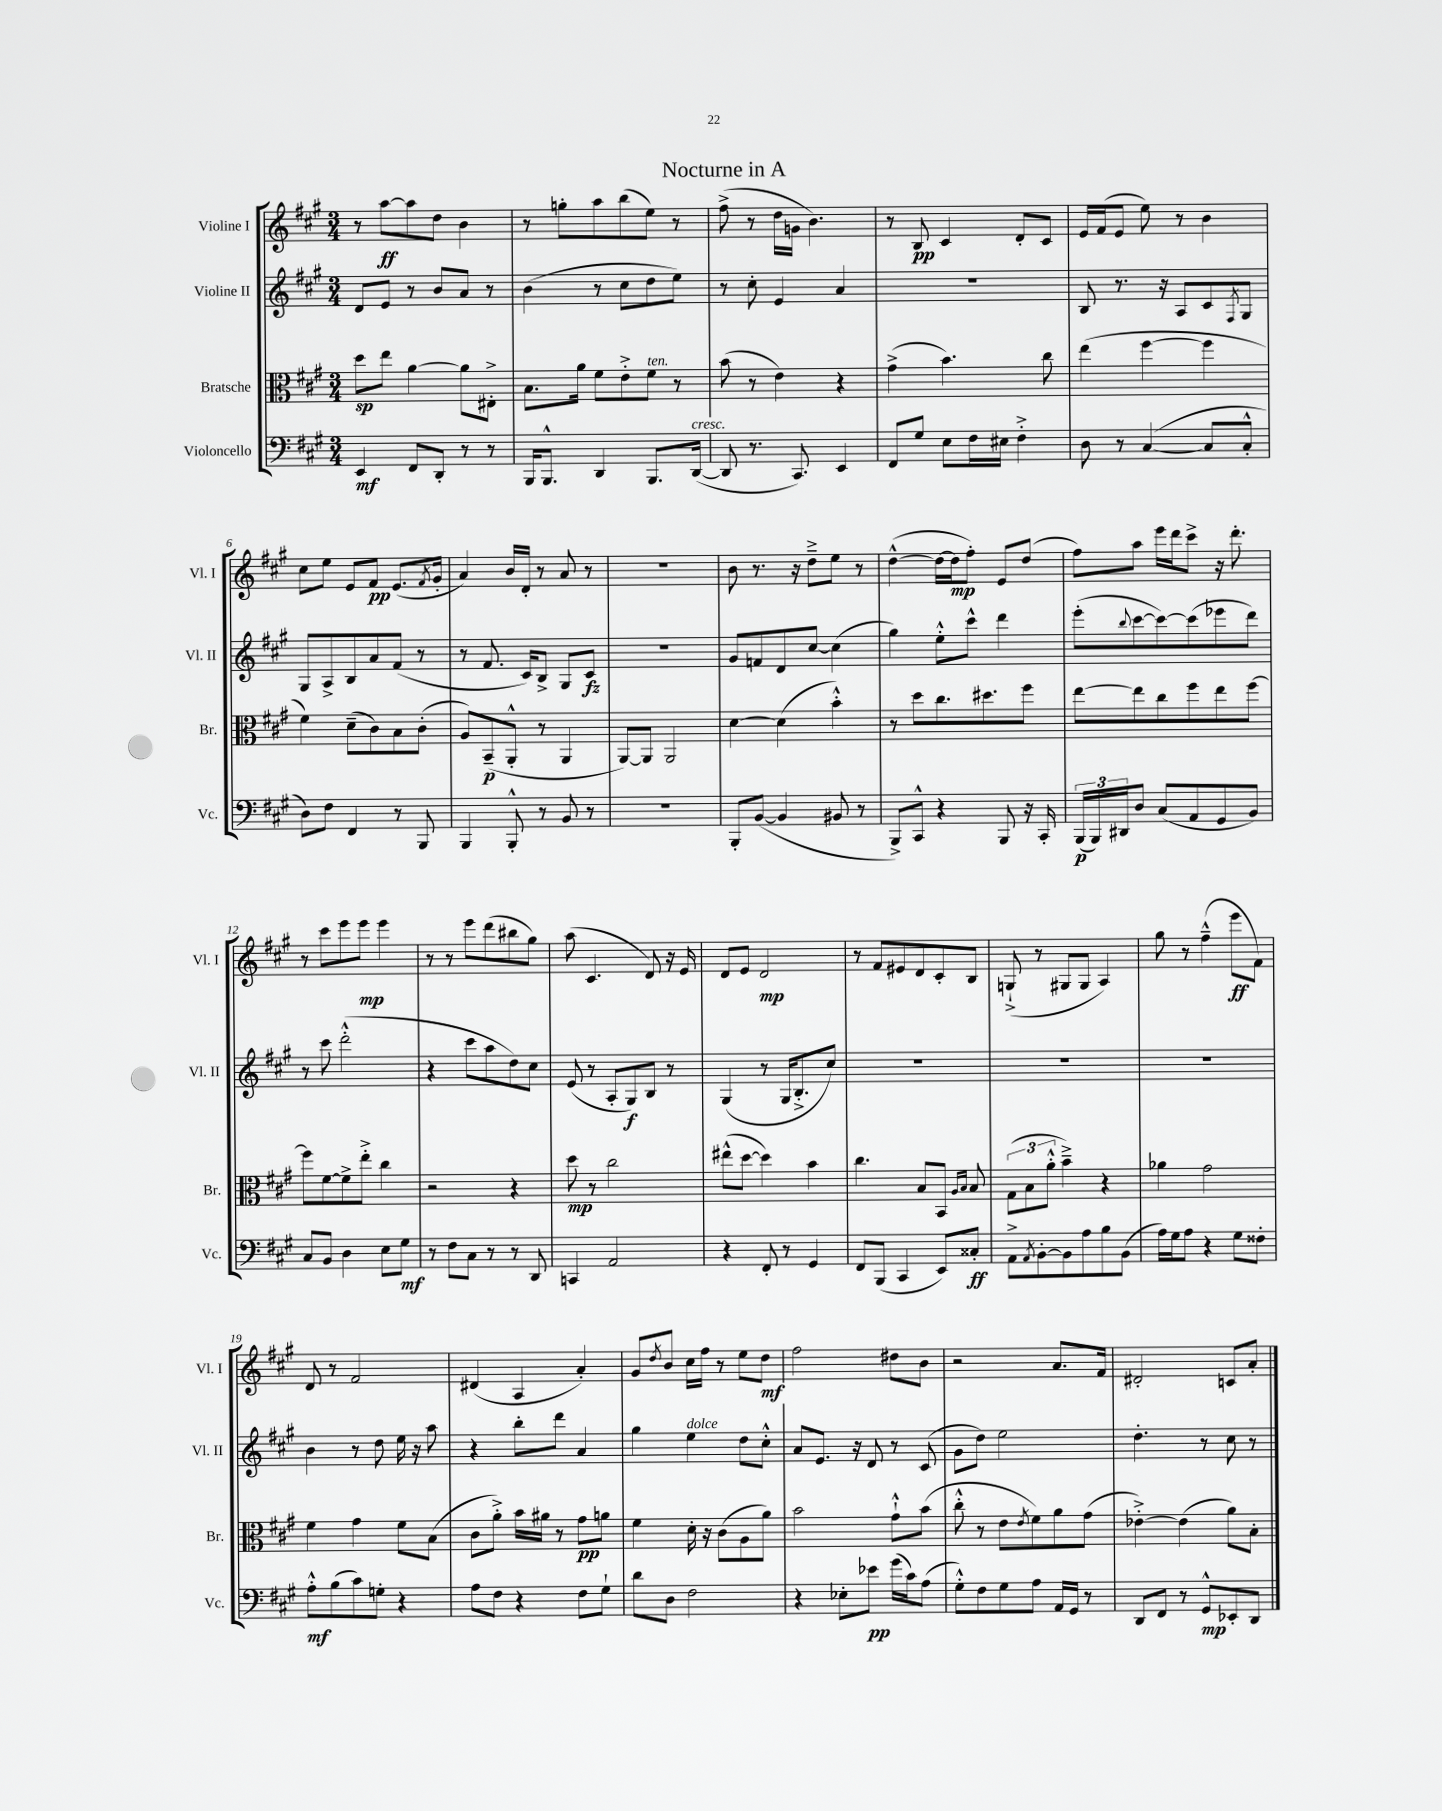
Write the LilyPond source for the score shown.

\header { title = "Nocturne in A" }
<<
\new StaffGroup <<
\new Staff = "s0" \with { instrumentName = "Violine I" shortInstrumentName = "Vl. I" } {
    \clef treble \key a \major \numericTimeSignature \time 3/4
    r8 a''8~\ff a''8 d''8 b'4 |
    r8 g''8-. a''8 b''8( e''8) r8 |
    fis''8->( r8 d''16 g'16 b'4.) |
    r8 b8\pp cis'4 d'8-. cis'8 |
    e'16 fis'16( e'8 e''8) r8 b'4 |
    cis''8 e''8 e'8 fis'8\pp e'8.( \acciaccatura { fis'8 } gis'16-. |
    a'4) b'16 d'16-. r8 a'8 r8 |
    R2. |
    b'8 r8. r16 d''8---> e''8 r8 |
    d''4~-^( d''16~ d''16\mp fis''8-.) e'8 d''8( |
    fis''8) a''8 e'''16 d'''16 cis'''8-> r16 d'''8.-. |
    r8 cis'''8 e'''8 e'''8\mp e'''4 |
    r8 r8 e'''8 d'''8( bis''8 gis''8) |
    a''8( cis'4. d'8) r16 e'16 |
    d'8 e'8 d'2\mp |
    r8 fis'8 eis'8 d'8 cis'8-. b8 |
    g8-!->( r8 gis8 gis8 a4) |
    gis''8 r8 fis''4---^( e'''8\ff fis'8) |
    d'8 r8 fis'2 |
    dis'4( a4 a'4-.) |
    gis'8 \acciaccatura { d''8 } b'8 cis''16 fis''16 r8 e''8 d''8\mf |
    fis''2 dis''8 b'8 |
    r2 a'8. fis'16 |
    dis'2-. c'8 a'8-. \bar "|." |
}
\new Staff = "s1" \with { instrumentName = "Violine II" shortInstrumentName = "Vl. II" } {
    \clef treble \key a \major \numericTimeSignature \time 3/4
    d'8 e'8 r8 b'8 a'8 r8 |
    b'4( r8 cis''8 d''8 e''8) |
    r8 cis''8-. e'4 a'4 |
    R2. |
    b8 r8. r16 a8 cis'8 \acciaccatura { fis8 } gis8 |
    gis8 a8-> b8 a'8 fis'8( r8 |
    r8 fis'8. cis'16) b8-> gis8 cis'8\fz |
    R2. |
    gis'8 f'8 d'8 cis''8~ cis''4( |
    gis''4) e''8-.-^ cis'''8-^ d'''4 |
    e'''8-.( \appoggiatura { b''8 } cis'''8~ cis'''8~) cis'''8( ees'''8 d'''8) |
    r8 cis'''8 d'''2-.-^( |
    r4 cis'''8 a''8 d''8) cis''8 |
    e'8( r8 a8-. gis8\f) b8 r8 |
    gis4( r8 gis16 b8.-.-> cis''8) |
    R2. |
    R2. |
    R2. |
    b'4 r8 d''8 e''16 r16 a''8 |
    r4 b''8-. d'''8 a'4 |
    gis''4 e''4^\markup { \italic "dolce" } d''8 cis''8-.-^ |
    a'8 e'8. r16 d'8 r8 cis'8( |
    gis'8 d''8) e''2 |
    d''4.-. r8 cis''8 r8 \bar "|." |
}
\new Staff = "s2" \with { instrumentName = "Bratsche" shortInstrumentName = "Br." } {
    \clef alto \key a \major \numericTimeSignature \time 3/4
    d''8\sp e''8 a'4~ a'8 eis8-.-> |
    b8. a'16 fis'8 e'8-.-> fis'8^\markup { \italic "ten." } r8 |
    b'8( r8 e'4) r4 |
    gis'4->( b'4.) cis''8 |
    e''4( fis''4~ fis''4 |
    fis'4) d'8--( cis'8) b8 cis'8-.( |
    a8) b,8--\p( a,8-.-^ r8 a,4 |
    a,8~) a,8 a,2 |
    d'4~ d'4( b'4-.-^) |
    r8 d''8 cis''8. dis''8. fis''8 |
    e''8~ e''8 cis''8 fis''8 e''8 fis''8~ |
    fis''8 fis'8~ fis'8-> e''8-.-> cis''4 |
    r2 r4 |
    d''8\mp r8 cis''2 |
    eis''8-^( d''8~ d''4) b'4 |
    cis''4. b8 b,8 \grace { a16 b16 } b8 |
    \tuplet 3/2 { gis8( b8 a'8-.-^ } b'4--->) r4 |
    aes'4 gis'2 |
    fis'4 gis'4 fis'8 b8( |
    cis'8 a'8-.->) b'16 ais'16 r8 gis'8\pp a'8 |
    fis'4 d'16-. r16 cis'8( a8 a'8) |
    b'2 gis'8-!-^ b'8( |
    cis''8-.-^ r8 e'8 \acciaccatura { e'8 } fis'8) a'8 gis'8( |
    ees'4~-.->) ees'4( a'8) b8-. \bar "|." |
}
\new Staff = "s3" \with { instrumentName = "Violoncello" shortInstrumentName = "Vc." } {
    \clef bass \key a \major \numericTimeSignature \time 3/4
    e,4\mf fis,8 d,8-. r8 r8 |
    b,,16 b,,8.-^ d,4 b,,8. d,16~^\markup { \italic "cresc." }( |
    d,8 r8. cis,8.) e,4 |
    fis,8 gis8 e8 fis16 eis16 fis4-.-> |
    d8 r8 cis4~( cis8 cis8-.-^ |
    d8) fis8 fis,4 r8 b,,8 |
    b,,4 b,,8-.-^ r8 b,8 r8 |
    R2. |
    b,,8-. b,8~( b,4 bis,8 r8 |
    b,,8->) cis,8-^ r4 b,,8 r16 cis,16-. |
    \tuplet 3/2 { b,,16\p( b,,16) dis,16 } d8 cis8( a,8 gis,8 b,8) |
    cis8 b,8 d4 e8 gis8\mf |
    r8 fis8 cis8 r8 r8 d,8 |
    c,4 a,2 |
    r4 fis,8-. r8 gis,4 |
    fis,8 b,,8( cis,4 e,8) cisis8-.\ff |
    a,8-> \acciaccatura { a,8 } b,8~-. b,8 a8 b8 b,8( |
    a16) gis16 a8 r4 gis8 fisis8-. |
    a8-.-^\mf b8( cis'8) g8-. r4 |
    a8 fis8 r4 fis8 gis8-! |
    d'8 d8 fis2 |
    r4 ees8-. ees'8\pp gis'16( cis'16) a8( |
    gis8-.-^) fis8 gis8 a8 a,16 gis,16 r8 |
    d,8 fis,8 r8 gis,8-^\mp ees,8-. d,8 \bar "|." |
}
>>
>>
